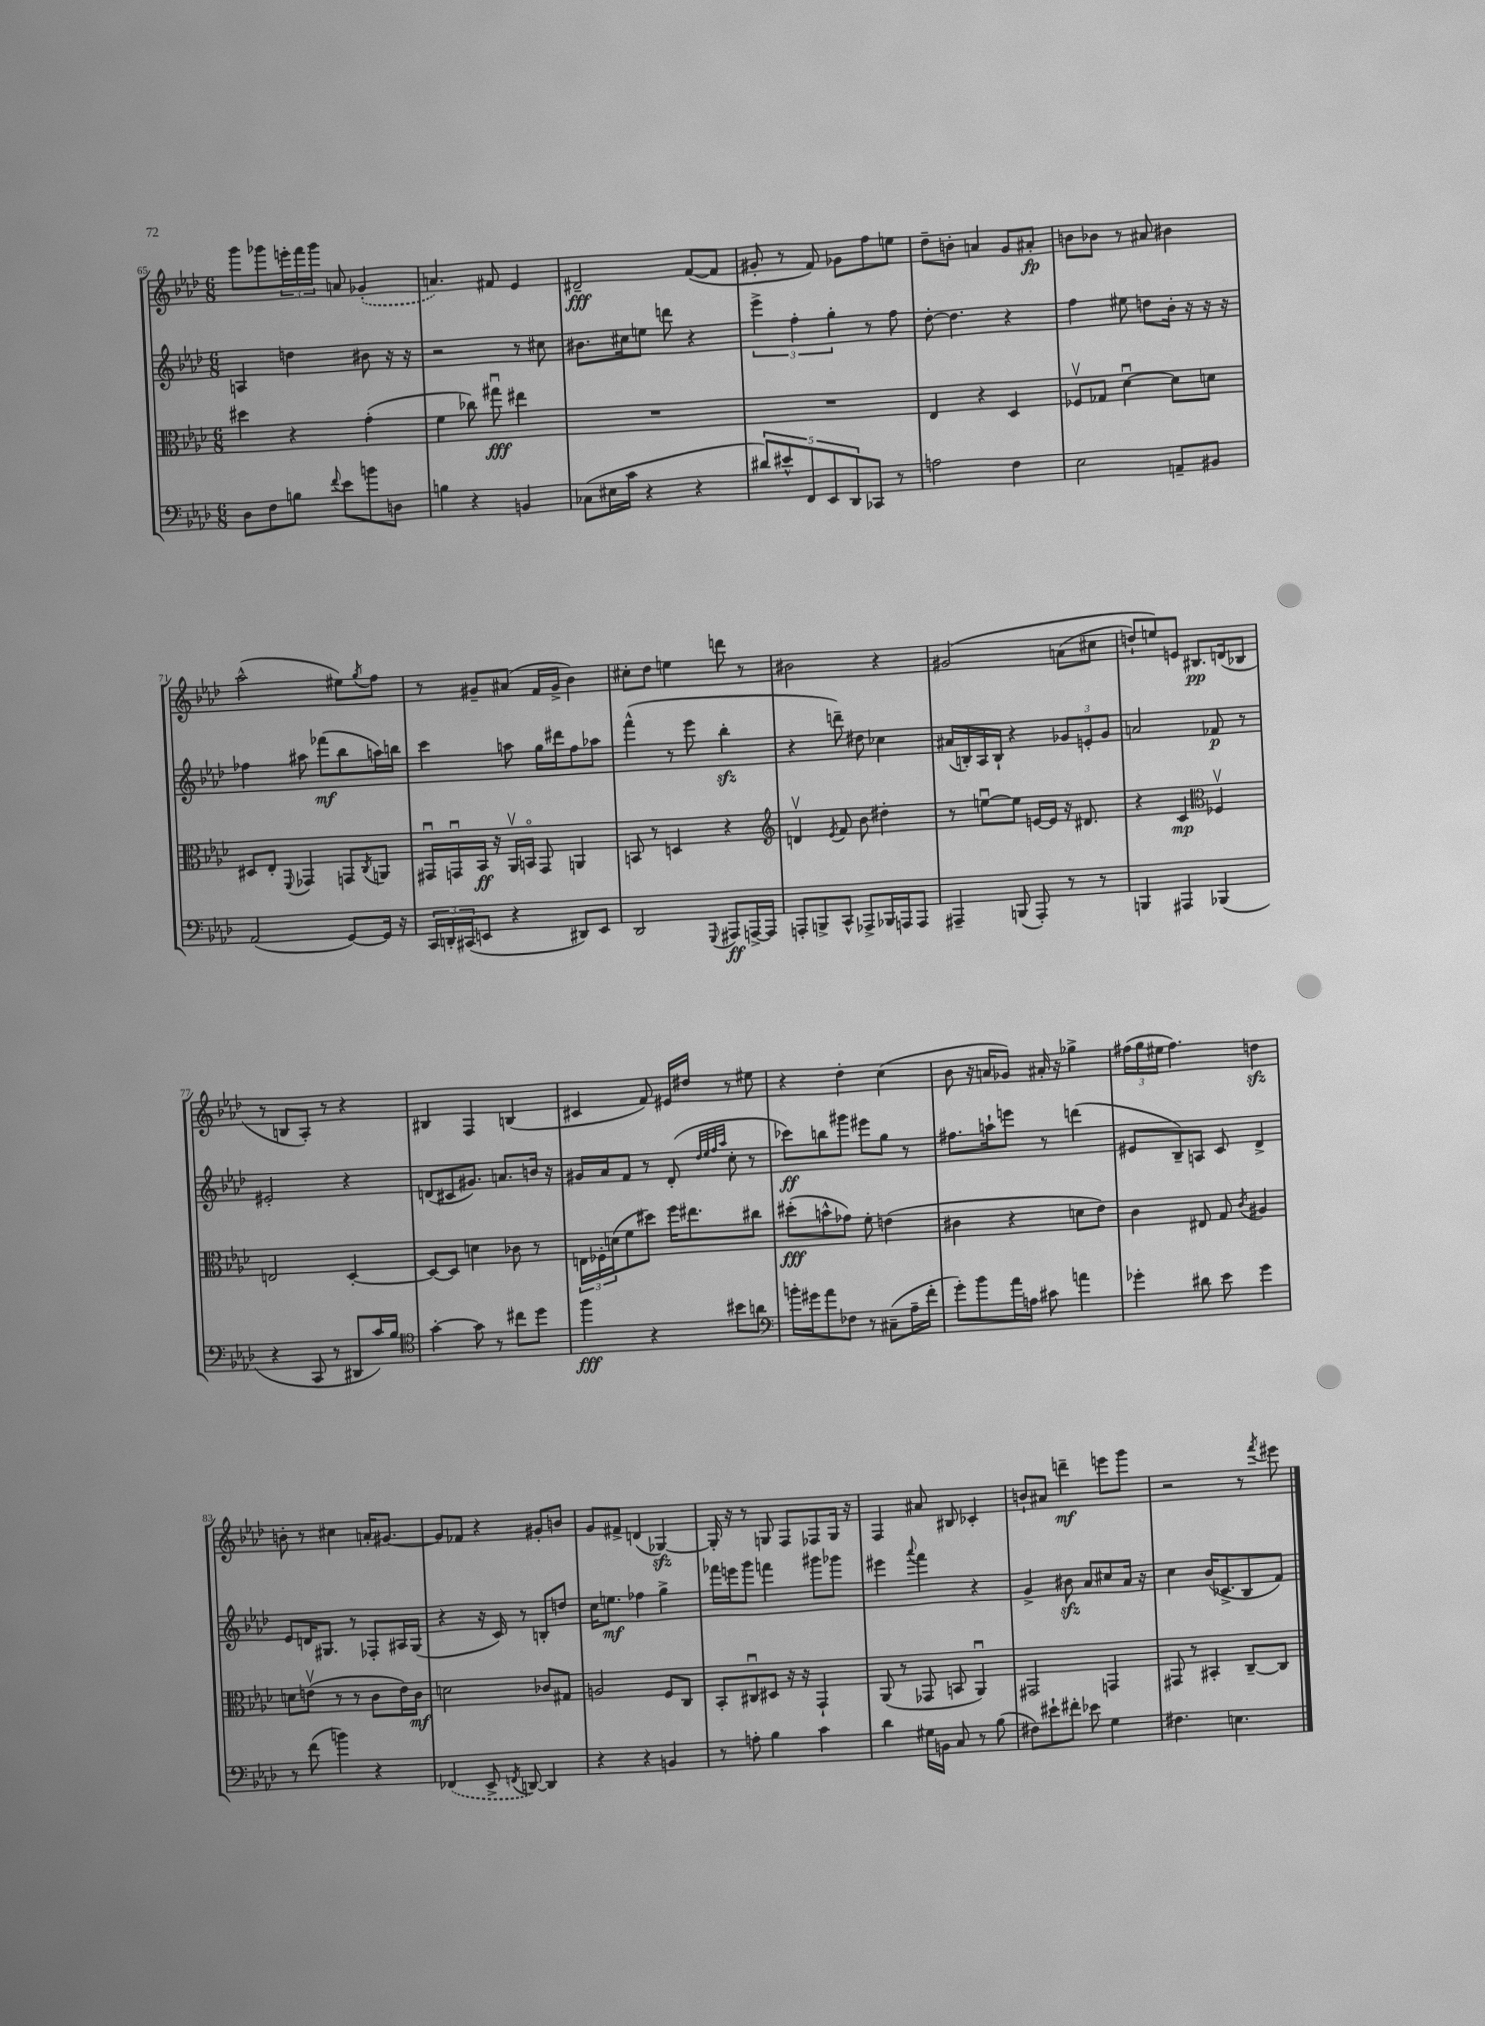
<<
\new StaffGroup <<
\new Staff = "s0" {
    \clef treble \key aes \major \numericTimeSignature \time 6/8
    g'''8 ges'''8 \tuplet 3/2 { e'''16-. f'''16 ges'''16 } a'8 \once \slurDashed ges'4-.( |
    a'4.) fis'8 ees'4 |
    dis'2--\fff f'8~( f'8 |
    gis'8-. r8 f'8) ges'8 f''8 e''8 |
    des''8-- b'8-. a'4 g'8 ais'8-.\fp |
    b'8 bes'8 r8 ais'8 bis'4 |
    aes''2-^( eis''8) \acciaccatura { g''8 } f''8 |
    r8 gis'8-- ais'8( f'16 gis'16-> bes'4) |
    cis''8-. des''8 e''4 d'''8 r8 |
    bis'2 r4 |
    gis'2\( a'8( cis''8 |
    d''8-!) e''8\) e'8 bis8.\pp d'16( bes8 |
    r8 b8 aes8-.) r8 r4 |
    bis4 f4 b4( |
    cis'4 f'8) eis'16 dis''16 r8 eis''8 |
    r4 des''4-. c''4( |
    bes'8 r16 a'16 ges'8) ais'16-. r16 ges''4-> |
    \tuplet 3/2 { fis''16( g''16 eis''16 } fis''4.) d''4\sfz |
    b'8-. r8 cis''4 a'16-. gis'8.~ |
    gis'8 fes'8 r4 gis'8-. b'8 |
    g'8 fis'8-> d'4( ges4~\sfz) |
    ges16-. r16 r8 g8 f8 fes8 g16 r16 |
    f4 ais'8 bis8 ces'4-. |
    b'8-! ais'8 d'''4--\mf e'''8 g'''8 |
    r2 r8 \acciaccatura { f'''8 } eis'''8 \bar "|." |
}
\new Staff = "s1" {
    \clef treble \key aes \major \numericTimeSignature \time 6/8
    a4 d''4 bis'8 r16 r16 |
    r2 r8 cis''8 |
    bis'8. cis''16 e''8 d'''8 r4 |
    \tuplet 3/2 { ees'''4-> f''4-. g''4-. } r8 f''8 |
    des''8~-. des''4. r4 |
    f''4 eis''8 d''8 bes'16-. r16 r16 r16 |
    fes''4 ais''8 fes'''8\mf( bes''8 a''16) b''16 |
    c'''4 a''8 g''16 dis'''16 f''8 aes''8 |
    f'''4-^( r8 ees'''8 bes''4-.\sfz |
    r4 d'''8--) dis''8 ces''4 |
    ais'16( b16-.) aes16 b16-! r4 \tuplet 3/2 { ges'8 e'8-. ges'8 } |
    a'2 fes'8\p r8 |
    eis'2-. r4 |
    d'8( cis'8 gis'8.) a'8. b'16 r16 |
    gis'16 aes'16 f'8 r8 des'8-.( \grace { des''32 ees''32 f''32 aes''32 } c''8-. r8 |
    ces'''8\ff) b''8 gis'''8 eis'''8 g''8 r8 |
    fis''8. a''16-! e'''8 r8 d'''4( |
    eis'8 bes8--) a8 c'8 des'4-> |
    ees'8 d'16 gis8. r8 fes8-. ais16 gis16( |
    r4 r16 c'16) r8 b8-. d''8 |
    c''16 e''8.\mf fes''4 g''4-> |
    fes'''16 e'''16 g'''8 f'''4 gis'''8 ges'''8 |
    eis'''4 \appoggiatura { aes'''8 } f'''4 r4 |
    g'4-> bis'8\sfz aes'8 cis''8 aes'16 r16 |
    c''4 bes'16( ces'8.-> bes8 f'8) \bar "|." |
}
\new Staff = "s2" {
    \clef alto \key aes \major \numericTimeSignature \time 6/8
    dis''4 r4 g'4-.( |
    f'4 ces''8) gis''8\downbow\fff eis''4 |
    R2. |
    R2. |
    ees4 r4 des4 |
    fes8\upbow ges8 des'4~\downbow des'8 d'8 |
    dis8 ees8-. \appoggiatura { f,8 } ges,4 g,8 \acciaccatura { c8 } a,8 |
    gis,16\downbow g,16\downbow bes,16\ff r16 aes,16\upbow b,16\flageolet g,8 a,4 |
    b,8 r8 d4 r4 |
    \clef treble d'4\upbow \acciaccatura { ees'8 } f'8 bes'8 dis''4-. |
    r8 e''8~\downbow e''8 e'16~ e'16 r16 dis'8. |
    r4 c'4\mp \clef alto fes4\upbow |
    e2 des4~-. |
    des8~ des8 d'4 ces'8 r8 |
    \tuplet 3/2 { e16 fes16-. d'16( } f'8 dis''8) f''16 eis''8. cis''8 |
    dis''8-.\fff( b'8-^ ges'8) f'8-. e'4( |
    cis'4 r4 d'8 ees'8) |
    c'4 eis8 g8 \acciaccatura { c'8 } ais4 |
    d'8 e'8\upbow( r8 r8 c'8 e'16) c'16\mf |
    d'2 ces'8 gis8 |
    a2 f8 c8 |
    bes,8-. cis8\downbow dis8 r16 r16 g,4-! |
    aes,8( r8 ges,8 b,8 aes,4\downbow) |
    gis,2 g,4 |
    gis,8 r8 bis,4-. c8~-- c8 \bar "|." |
}
\new Staff = "s3" {
    \clef bass \key aes \major \numericTimeSignature \time 6/8
    des8 f8 b8 \appoggiatura { f'8 } ees'8 b'8 d8 |
    b4 r4 b,4 |
    ces8( eis16 c'16 r4 r4 |
    \tuplet 5/4 { dis'8) eis'8-^ f,8 ees,8 des,8 } ces,8 r8 |
    a2 f4 |
    ees2 a,8-- bis,8 |
    aes,2( g,8~) g,16 r16 |
    \tuplet 3/2 { c,16 d,16-. cis,16( } e,8 r4 dis,8) e,8 |
    des,2 \appoggiatura { g,,8 } ais,,8\ff a,,16~-> a,,16 |
    a,,8-. b,,8-> c,8-^ aes,,8-> bes,,16 a,,16 a,,8 |
    ais,,4-- b,,8( ais,,8-.) r8 r8 |
    b,,4 ais,,4 bes,,4( |
    r4 c,8 r8 dis,8 c'16) bes16 |
    \clef tenor g'4~-. g'8 r8 cis''8 des''8 |
    f''4\fff r4 bis'8 a'8 |
    \clef bass b'16-. gis'16 aes'8 fes8 r8 cis8--( aes16-- f'16-. |
    g'8-.) bes'8 aes'16 a16 cis'8 a'4 |
    ges'4-. dis'8 ees'8 ges'4 |
    r8 f'8( b'4) r4 |
    \once \slurDashed fes,4( ees,8-> \acciaccatura { f,8 } d,8~) d,4 |
    r4 r4 b,4 |
    r8 a8-. bes4 c'4 |
    des'4 gis16 b,16 c8 r8 bes8( |
    fis8) eis'8-! fis'8-. ees'8 g4 |
    fis4. e4. \bar "|." |
}
>>
>>
\layout { \context { \Score currentBarNumber = #65 } }
